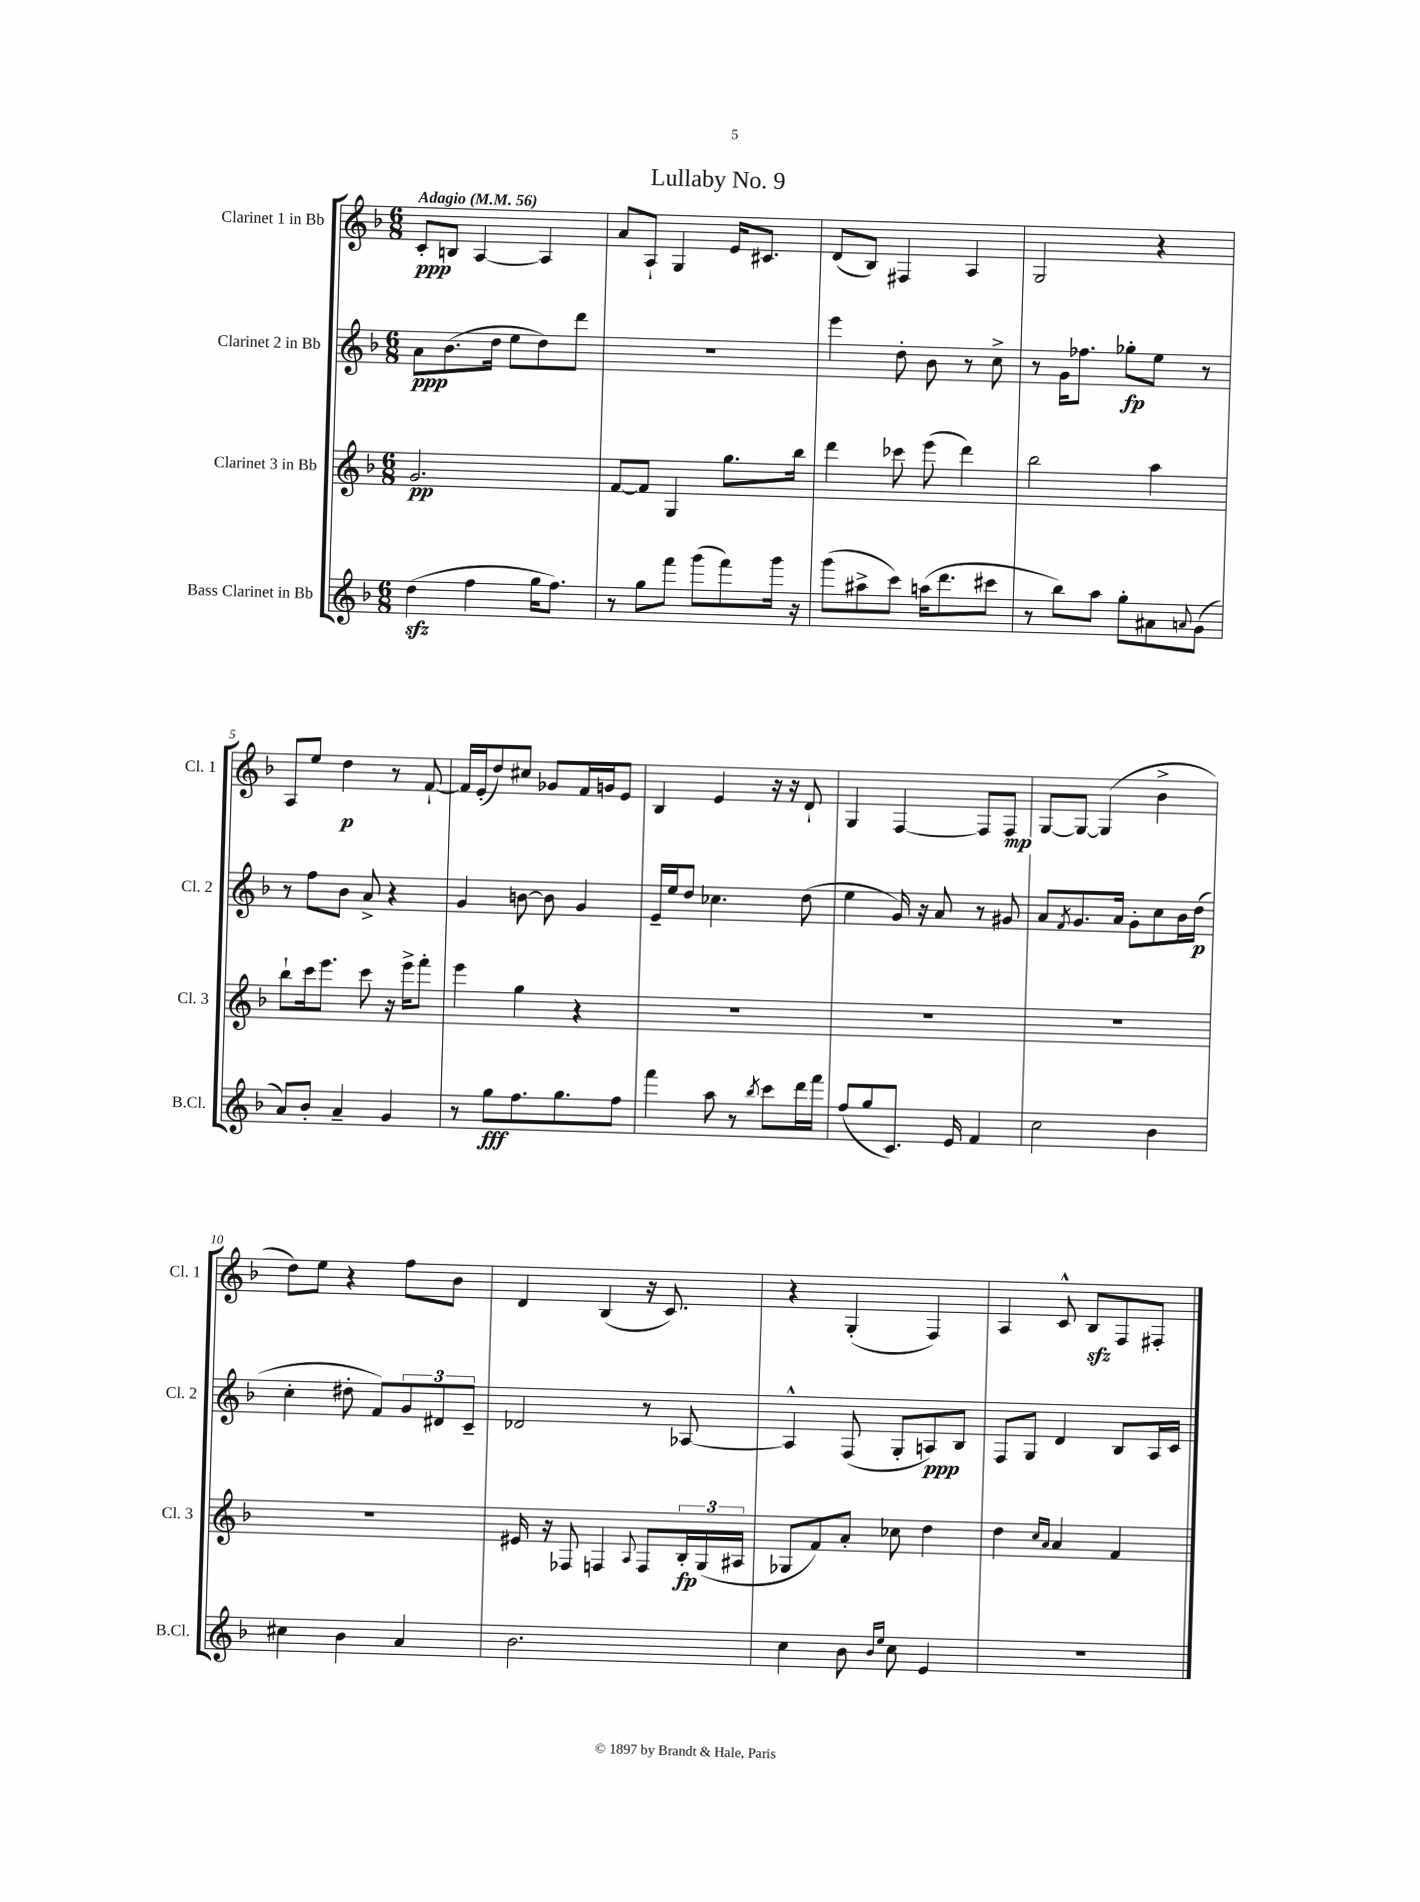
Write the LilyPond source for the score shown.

\header { title = "Lullaby No. 9" }
<<
\new StaffGroup <<
\new Staff = "s0" \with { instrumentName = "Clarinet 1 in Bb" shortInstrumentName = "Cl. 1" } {
    \clef treble \key f \major \numericTimeSignature \time 6/8 \tempo "Adagio" 4 = 56
    c'8-.\ppp b8 a4~ a4 |
    a'8 a8-! g4 e'16 cis'8. |
    d'8( bes8) fis4 a4 |
    g2 r4 |
    a8 e''8 d''4\p r8 f'8~-! |
    f'16 e'16-.( d''8) cis''8 ges'8 f'16 g'16 e'8 |
    bes4 e'4 r16 r16 d'8-! |
    g4 f4~ f8 f8\mp |
    g8~ g8~ g4( bes'4-> |
    d''8) e''8 r4 f''8 bes'8 |
    d'4 bes4( r16 c'8.) |
    r4 g4-.( f4) |
    a4 c'8-^ bes8\sfz f8 fis8-. \bar "|." |
}
\new Staff = "s1" \with { instrumentName = "Clarinet 2 in Bb" shortInstrumentName = "Cl. 2" } {
    \clef treble \key f \major \numericTimeSignature \time 6/8
    a'8\ppp bes'8.( d''16 e''8 d''8) d'''8 |
    R2. |
    e'''4 d''8-. bes'8 r8 c''8-> |
    r8 g'16 fes''8. ges''8-.\fp e''8 r8 |
    r8 f''8 bes'8 a'8-> r4 |
    g'4 b'8~ b'8 g'4 |
    e'16-- e''16 d''8 ces''4. d''8( |
    e''4 g'16) r16 a'8 r8 gis'8 |
    a'8 \acciaccatura { f'8 } g'8. a'16 g'8-. c''8 bes'16 d''16\p( |
    c''4-. dis''8-. f'8) \tuplet 3/2 { g'8 dis'8 c'8-- } |
    des'2 r8 aes8~ |
    aes4-^ f8( g8-. a8\ppp) bes8 |
    f8 g8 d'4 bes8 a16 c'16 \bar "|." |
}
\new Staff = "s2" \with { instrumentName = "Clarinet 3 in Bb" shortInstrumentName = "Cl. 3" } {
    \clef treble \key f \major \numericTimeSignature \time 6/8
    g'2.\pp |
    f'8~ f'8 g4 g''8. bes''16 |
    d'''4 ces'''8 e'''8( d'''4) |
    bes''2 a''4 |
    bes''8-! c'''16 e'''8. c'''8 r16 e'''16-> f'''8-. |
    e'''4 g''4 r4 |
    R2. |
    R2. |
    R2. |
    R2. |
    eis'16 r16 fes8 f4 \appoggiatura { a8 } f8 \tuplet 3/2 { bes16-.\fp g16( ais16 } |
    ges8 f'8) a'8-. ces''8 d''4 |
    d''4 \grace { c''16 a'16 } a'4 f'4 \bar "|." |
}
\new Staff = "s3" \with { instrumentName = "Bass Clarinet in Bb" shortInstrumentName = "B.Cl." } {
    \clef treble \key f \major \numericTimeSignature \time 6/8
    d''4\sfz( f''4 g''16 f''8.) |
    r8 g''8 f'''8 g'''8( f'''8) g'''16 r16 |
    g'''8( ais''8-> c'''8) a''16( d'''8. cis'''8 |
    r8 bes''8) a''8 g''8-. ais'8 \appoggiatura { a'8 } g'8( |
    a'8) bes'8-. a'4-- g'4 |
    r8 g''8\fff f''8. g''8. f''8 |
    f'''4 a''8 r8 \acciaccatura { bes''8 } c'''8 d'''16 f'''16 |
    f''8( g''8 c'8.) e'16 f'4 |
    c''2 bes'4 |
    cis''4 bes'4 a'4 |
    bes'2. |
    c''4 bes'8 \grace { bes'16 e''16 } c''8 e'4 |
    R2. \bar "|." |
}
>>
>>
